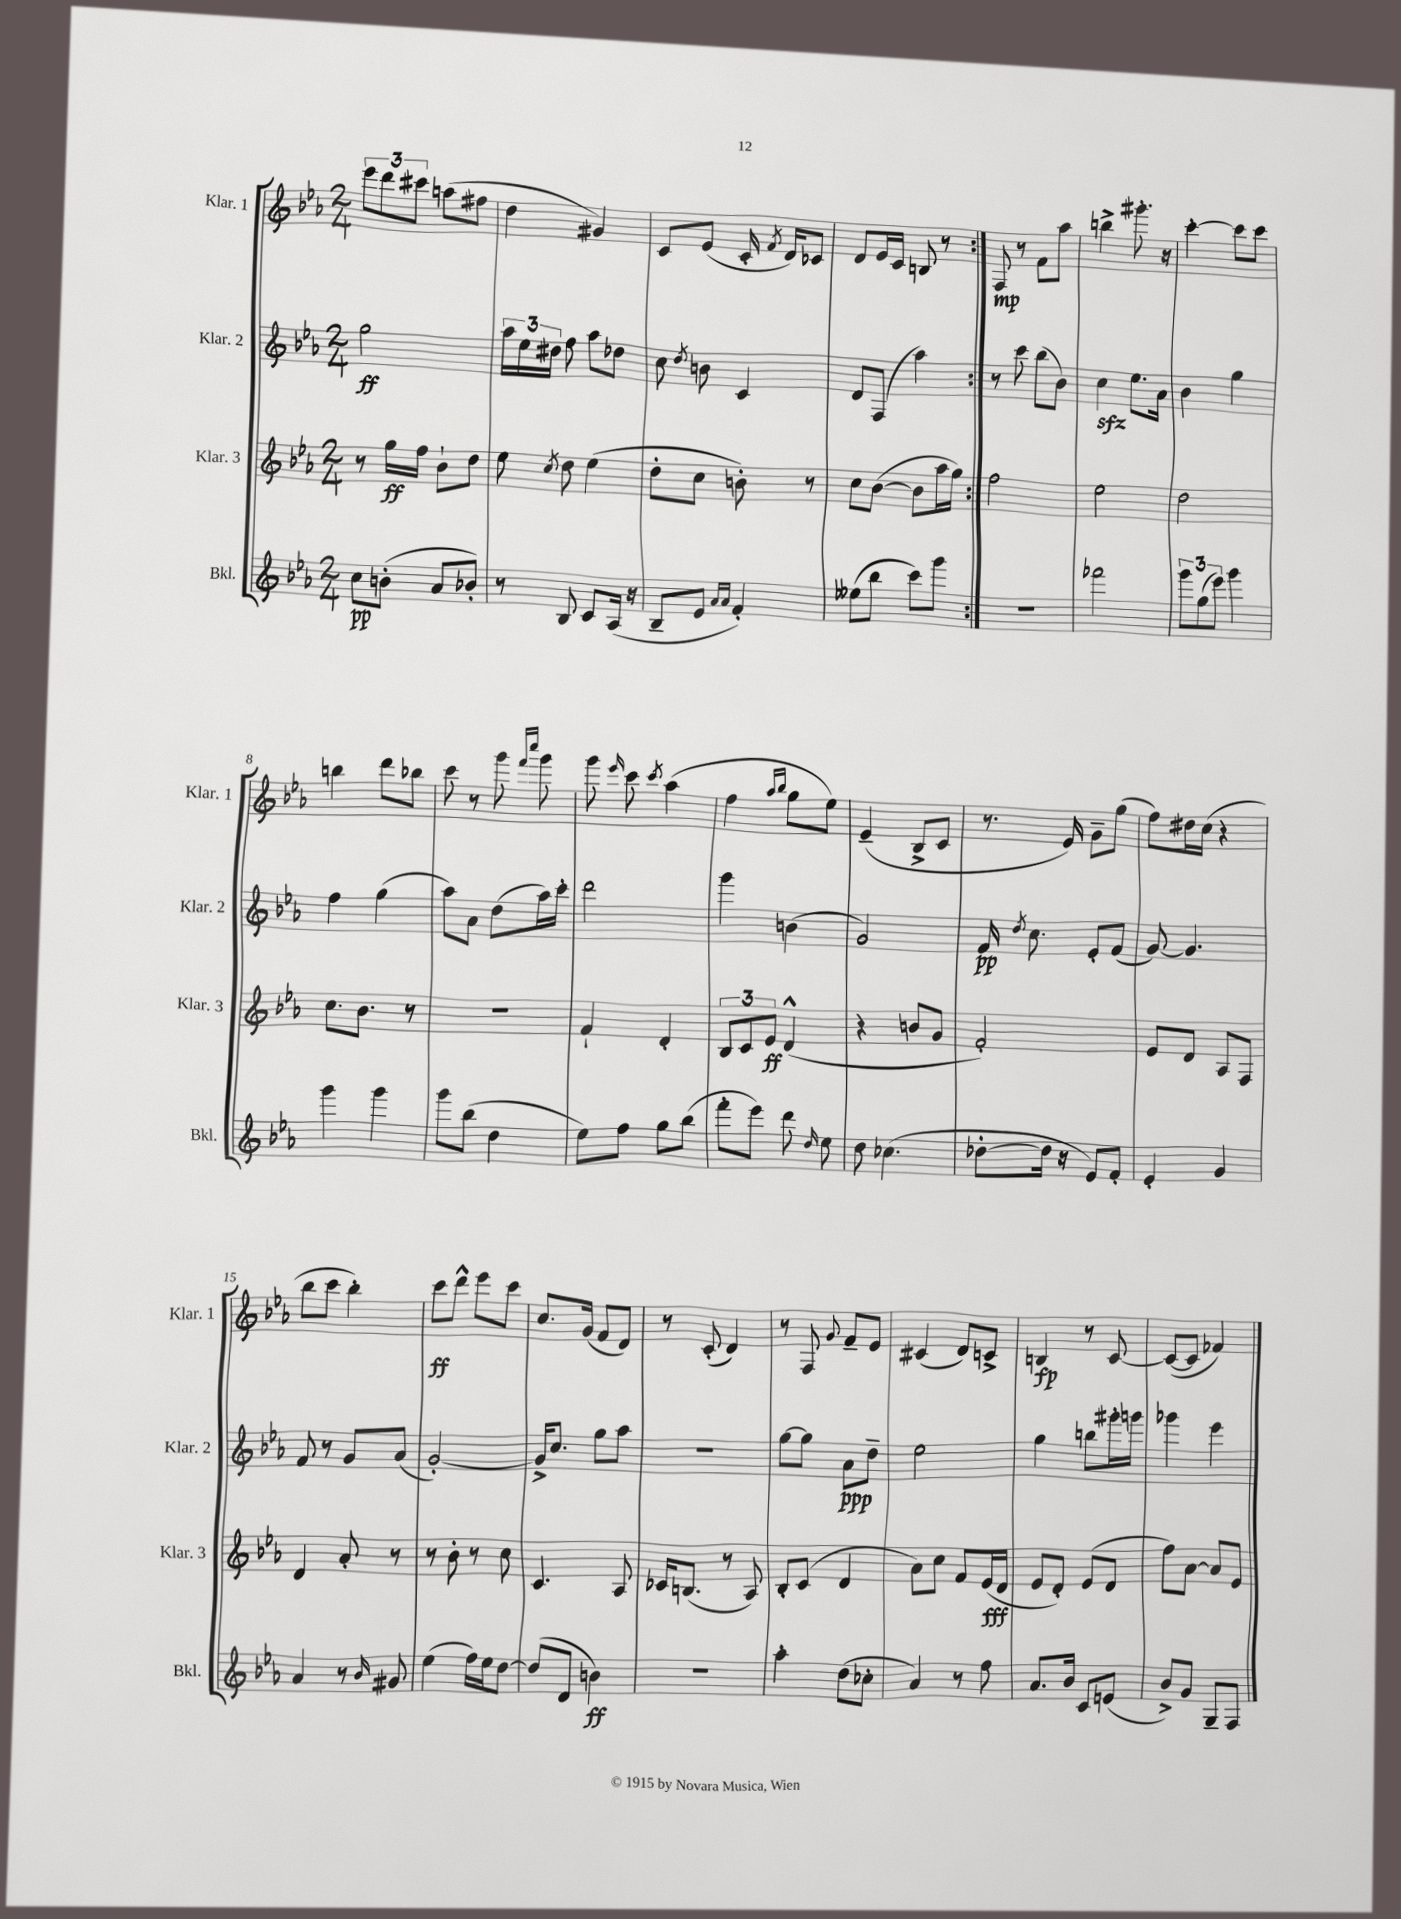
<<
\new StaffGroup <<
\new Staff = "s0" \with { instrumentName = "Klar. 1" shortInstrumentName = "Klar. 1" } {
    \clef treble \key ees \major \numericTimeSignature \time 2/4
    \autoBeamOff \repeat volta 2 { \tuplet 3/2 { ees'''8[ d'''8 cis'''8] } a''8[( fis''8] |
    d''4 gis'4) |
    c'8[ ees'8]( c'16-. \acciaccatura { f'8 } d'16[) ces'8] |
    d'8[ ees'16 c'16] b8 r8 | }
    f8\mp r8 f'8[ aes''8] |
    b''4-> gis'''8.-. r16 |
    c'''4~-. c'''8[ c'''8] |
    b''4 d'''8[ bes''8] |
    c'''8 r8 g'''8 \grace { f'''16[ c''''16] } g'''8 |
    g'''8 \grace { ees'''16 } c'''8 \acciaccatura { c'''8 } aes''4( |
    f''4 \grace { aes''16[ bes''16] } g''8[ ees''8]) |
    ees'4--( bes8[-> c'8] |
    r8. ees'16) g'8[-- g''8]( |
    f''8[) dis''16 c''16]( r4 |
    bes''8[ c'''8] bes''4-.) |
    c'''8[\ff d'''8]-^ ees'''8[ c'''8] |
    c''8.[ g'16]( f'8[ d'8]) |
    r8 c'8-.( d'4) |
    r8 f8 \appoggiatura { g'8 } f'8[-- ees'8] |
    cis'4( d'8[) c'8]-> |
    b4\fp r8 c'8~ |
    c'8[~( c'8] fes'4) \bar "|." |
}
\new Staff = "s1" \with { instrumentName = "Klar. 2" shortInstrumentName = "Klar. 2" } {
    \clef treble \key ees \major \numericTimeSignature \time 2/4
    \autoBeamOff \repeat volta 2 { g''2\ff |
    \tuplet 3/2 { aes''16[ ees''16 dis''16] } f''8 aes''8[ des''8] |
    c''8 \acciaccatura { d''8 } b'8 c'4 |
    d'8[ f8]( aes''4) | }
    r8 c'''8 bes''8[( bes'8]) |
    c''4\sfz ees''8.[ aes'16] |
    bes'4 g''4 |
    f''4 g''4( |
    aes''8[) aes'8] d''8[( aes''16) c'''16]-. |
    d'''2 |
    g'''4 b'4( |
    g'2) |
    f'16\pp \acciaccatura { d''8 } c''8. ees'8[-. f'8]( |
    g'8~) g'4. |
    f'8 r8 g'8[ aes'8]( |
    g'2~-.) |
    g'16[-> c''8.] g''8[ aes''8] |
    R2 |
    g''8[~ g''8] aes'8[\ppp d''8]-- |
    ees''2 |
    g''4 b''8[ gis'''16-. g'''16] |
    ges'''4 ees'''4 \bar "|." |
}
\new Staff = "s2" \with { instrumentName = "Klar. 3" shortInstrumentName = "Klar. 3" } {
    \clef treble \key ees \major \numericTimeSignature \time 2/4
    \autoBeamOff \repeat volta 2 { r8 g''16[\ff f''16] bes'8[-! d''8] |
    ees''8 \acciaccatura { c''8 } d''8 ees''4( |
    d''8[-. c''8] b'8-.) r8 |
    c''8[ bes'8]~( bes'8[ aes''16 g''16]) | }
    f''2 |
    ees''2 |
    d''2 |
    c''8.[ bes'8.] r8 |
    r2 |
    f'4-! d'4-. |
    \tuplet 3/2 { bes8[ c'8 ees'8]\ff } d'4-^( |
    r4 b'8[ g'8] |
    f'2-.) |
    ees'8[ d'8] aes8[ f8] |
    d'4 aes'8-. r8 |
    r8 bes'8-. r8 c''8 |
    c'4. aes8 |
    ces'16[ b8.]( r8 aes8) |
    bes8[-. c'8]( d'4 |
    aes'8[) c''8] f'8[ ees'16\fff( d'16] |
    ees'8[ d'8]-.) ees'8[( d'8] |
    f''8[) aes'8]~ aes'8[ ees'8] \bar "|." |
}
\new Staff = "s3" \with { instrumentName = "Bkl." shortInstrumentName = "Bkl." } {
    \clef treble \key ees \major \numericTimeSignature \time 2/4
    \autoBeamOff \repeat volta 2 { c''8[\pp b'8]-.( aes'8[ bes'8]-.) |
    r8 bes8 c'8[ aes16]( r16 |
    bes8[-- ees'8] \grace { aes'16[ aes'16] } f'4-.) |
    eeses''8[( bes''8] c'''8[) g'''8] | }
    r2 |
    fes'''2 |
    \tuplet 3/2 { g'''8[ g''8( ees'''8]) } g'''4 |
    g'''4 g'''4 |
    g'''8[ bes''8]( d''4 |
    ees''8[) f''8] g''8[ bes''8]( |
    f'''8[-. ees'''8]) d'''8 \grace { d''16 } ees''8 |
    d''8 ces''4.( |
    des''8[~-. des''16] r16 ees'8[) f'8]-. |
    ees'4-. g'4 |
    aes'4 r8 \grace { bes'16 } gis'8 |
    ees''4( f''16[) ees''16 d''8]~ |
    d''8[( d'8] b'4\ff) |
    r2 |
    aes''4-. d''8[( ces''8]-. |
    aes'4) r8 f''8 |
    aes'8.[ bes'16] c'8[ e'8]( |
    bes'8[->) g'8] g8[-- f8] \bar "|." |
}
>>
>>
